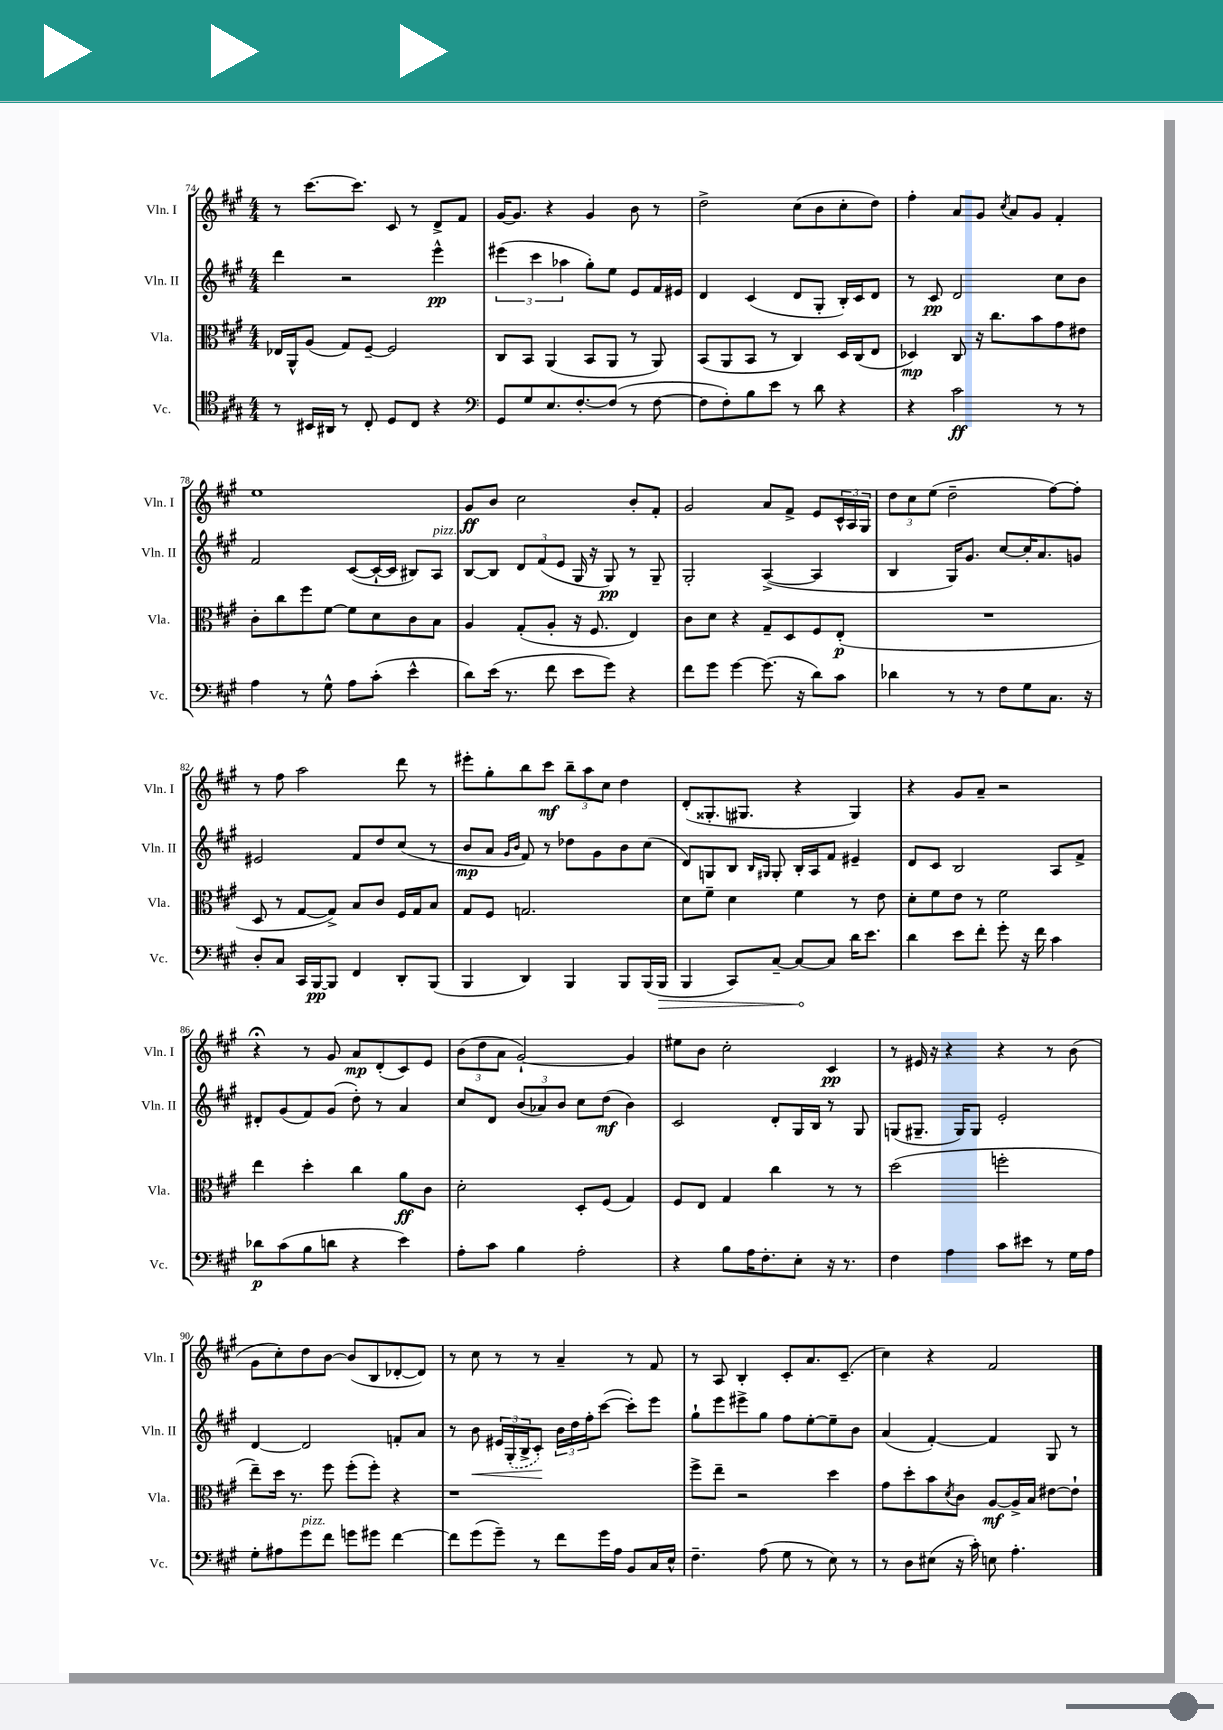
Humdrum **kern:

**kern	**kern	**kern	**kern
*staff4	*staff3	*staff2	*staff1
*clefC4	*clefC3	*clefG2	*clefG2
*k[f#c#g#]	*k[f#c#g#]	*k[f#c#g#]	*k[f#c#g#]
*M4/4	*M4/4	*M4/4	*M4/4
8r	16E-/LL	4ddd\	8r
.	16AA^^/J	.	.
16BB#/LL	(8A/J	.	[8.ccc#\L
16AA#/JJ	.	.	.
8r	8G#/L)	2r	.
.	.	.	8.ccc#\]J
8C#'/	[8F#~/J	.	.
8D/L	2F#/]	.	8c#/
8C#/J	.	.	8r
4r	.	4eee^^\	8d^/L
.	.	.	8f#/J
=	=	=	=
*clefF4	*	*	*
8GG#/L	8C#/L	(6eee#\	[16g#/LK
.	.	.	8.g#/]J
8G#/	8BB/J	.	.
.	.	6ccc#\	.
8.E/	(4AA/	.	4r
.	.	6aa-\	.
[8.F#'/	.	.	.
.	8BB/L	8gg#'\L)	4g#/
(8F#/]J	8AA/J	8ee\J	.
8r	8r	8e/L	8b\
[8F#\	8AA/)	16f#/L	8r
.	.	16e#/JJ	.
=	=	=	=
8F#\]L	(8BB/L	4d/	2dd^\
8F#'\)	8AA/	.	.
8B\	8BB/J	(4c#/	.
8e\J	8r	.	.
8r	4C#/)	8d/L	(8cc#\L
8d\	.	8G#'/J	8b\
4r	16D/LL	16B'/LL)	8cc#'\
.	(16C#/J	16c#/J	.
.	8E/J	8d/J	8dd\J)
=	=	=	=
4r	4D-/)	8r	4ff#'\
.	.	8c#/	.
2c#\	8C#/	2d/	8a/L
.	16r	.	8g#/J
.	8.cc#\L	.	.
.	.	.	8qcc#/
.	.	.	8a/L
.	8b\	.	8g#/J
8r	8g#\	8cc#\L	4f#'/
8r	8e#\J	8b\J	.
=	=	=	=
4A\	8c#'\L	2f#/	1ee
.	8cc#\	.	.
8r	8ff#\	.	.
8G#^^\	[8f#\J	.	.
8A\L	8f#\]L	([8c#/L	.
(8c#'\J	8d\	16c#`/_L	.
.	.	16c#/]JJ	.
4e^^\	8c#\	8B#/L)	.
.	8B\J	8A/J	.
=	=	=	=
8d\L)	4A/	[8B/L	8g#/L
(16e\Jk	.	8B/]J	8b/J
8.r	.	.	.
.	(8G#'/L	12d/L	2cc#\
.	.	(12f#/	.
8f#\	8A'/J	.	.
.	.	12e/J	.
8e\L	16r	16G#/	.
.	8.F#/	16r	.
8g#\J)	.	8G#/)	.
4r	4E/)	8r	8b'/L
.	.	8G#~/	8f#'/J
=	=	=	=
8f#\L	8c#\L	2G#'/	2g#/
8g#\J	8d\J	.	.
[4g#\	4r	.	.
(8.g#\]	8G#~/L	([4A^/	8a/L
.	8D/	.	8f#^/J
16r	.	.	.
8d\L)	8F#/	4A/]	8e/L
8c#\J	(8E'/J	.	24c#^^/L
.	.	.	24A/
.	.	.	24G#/JJ
=	=	=	=
4d-\	1r	4B/	12dd\L
.	.	.	12cc#\
.	.	.	(12ee\J
8r	.	16G#/LK)	2dd~\
.	.	8.g#/J	.
8r	.	.	.
8F#\L	.	[8cc#/L	.
8G#\	.	16cc#'/]K	.
.	.	8.a/	.
8.C#\J	.	.	[8ff#\L)
.	.	8g/J	8ff#'\]J
16r	.	.	.
=	=	=	=
8D'/L	8D/	2e#/	8r
8C#/J	8r	.	8ff#\
16CC#/LL	[8G#/L	.	2aa\
[16BBB/J	.	.	.
8BBB/]J	8G#^/]J)	.	.
4FF#/	8B/L	8f#/L	.
.	8c#/J	8dd/	.
8DD'/L	16F#/LL	(8cc#/J	8ddd\
.	16G#/J	.	.
(8BBB/J	8B/J	8r	8r
=	=	=	=
4BBB/	8G#/L	8b/L	8eee#'\L
.	8F#/J	8a/J	8gg#'\
.	.	16qqg#/LL	.
.	.	16qqb/JJ	.
4DD/)	2.G/	8f#/)	8bb\
.	.	8r	8ccc#\J
4BBB/	.	8dd-\L	12bb~\L
.	.	.	12aa\
.	.	8g#\	.
.	.	.	12cc#\J
8BBB/L	.	8b\	4dd\
(16BBB/L	.	(8cc#\J	.
16BBB/JJ	.	.	.
=	=	=	=
4BBB/	8d\L	8d/L)	(8d'/L
.	8f#~\J	8G/	8.G##'/
8CC#/L)	4d\	8B/J	.
.	.	.	8.G#/J
.	.	16qqB/LL	.
.	.	16qqG#/JJ	.
[8C#~/J	.	8G#'/	.
8C#/_L	4f#\	16B'/LL	4r
.	.	16A/J	.
8C#/]J	.	8f#/J	.
16d\LK	8r	4e#~/	4G#/)
8.e\J	.	.	.
.	8e\	.	.
=	=	=	=
4d\	8d'\L	8d/L	4r
.	8f#\	8c#/J	.
8e\L	8e\J	2B/	8g#/L
8f#'\J	8r	.	8a~/J
8g#'\	2f#\	.	2r
16r	.	.	.
16f#\	.	.	.
4c#\	.	8A/L	.
.	.	8f#^/J	.
=	=	=	=
8d-\L	4ee\	8d#'/L	4r;
(8c#\	.	(8g#/	.
8B\	4dd'\	8f#/)	8r
8d\J	.	(8g#/J	8g#/
4r	4cc#\	8dd'\)	8a/L
.	.	8r	(8d'/
4e\)	8a\L	4a/	8c#/)
.	8c#\J	.	8e/J
=	=	=	=
8A'\L	2d'\	8cc#/L	(12b\L
.	.	.	12dd\
8c#\J	.	8d/J	.
.	.	.	12a\J
4B\	.	(12b/L	[2g#`/)
.	.	12a-/)	.
.	.	12b/J	.
2A'\	8D'/L	8cc#\L	.
.	(8F#/J	(8dd\J	.
.	4G#/)	4b\)	4g#/]
=	=	=	=
4r	8F#/L	2c#/	8ee#\L
.	8E/J	.	8b\J
8B\L	4G#/	.	2cc#'\
16A\K	.	.	.
8.F#'\	.	.	.
.	4cc#\	8d'/L	.
8E'\J	.	16G#/L	.
.	.	16B/JJ	.
16r	8r	8r	4c#/
8.r	.	.	.
.	8r	8G#/	.
=	=	=	=
4F#\	(2dd\	(8G/L	8r
.	.	8.G#~/J	16e#/
.	.	.	16r
4A\	.	.	4r
.	.	16G#/LK)	.
.	.	8G#/J	.
8c#\L	2ff'\	2e'/	4r
8e#\J	.	.	.
8r	.	.	8r
16G#\LL	.	.	(8b\
16A\JJ	.	.	.
=	=	=	=
8G#'\L	8ee~\L)	[4d/	8g#\L
8A#\	16dd\Jk	.	8cc#'\)
.	8.r	.	.
8g#\	.	2d/]	8dd\
8f#\J	8ff#\	.	[8b\J
8g\L	(8ff#'\L	.	(8b/]L
8g#\J	8ff#'\J)	.	8B/
[4f#\	4r	8f'/L	[8d-'/
.	.	8a/J	8d-/]J)
=	=	=	=
8f#\]L	1r	8r	8r
(8g#\	.	8b\	8cc#\
8g#~\J)	.	24e#/LL	8r
.	.	(24G#'/	.
.	.	24B^/J	.
8r	.	8c#'/J)	8r
8f#\L	.	24b\LL	4a~/
.	.	24dd\	.
.	.	24ff#'\J	.
16g#\L	.	([8ccc#\J	.
16A\JJ	.	.	.
8BB/L	.	8ccc#'\]L)	8r
16C#/L	.	8eee\J	8f#/
16E^^/JJ	.	.	.
=	=	=	=
4.F#~\	8ff#^\L	8gg#`\L	8r
.	8ee~\J	8eee\	8A/
.	2r	8eee#^\	4B'/
(8A\	.	8gg#\J	.
8G#\	.	8ff#\L	8c#'/L
8r	.	[8ee'\	8.a/
8E\)	4dd\	8ee~\]	.
.	.	.	(8.c#~/J
8r	.	8b\J	.
=	=	=	=
8r	8g#\L	(4a/	4cc#\)
8D\L	8dd'\	.	.
(8E#\J	8b\	[4f#'/)	4r
.	8qd/	.	.
16r	8c#\J	.	.
16c#'\)	.	.	.
8E\	[8A/L	4f#/]	2f#/
4.A'\	16A^/]L	.	.
.	16B/JJ	.	.
.	[8e#\L	8G#/	.
.	8e#`\]J	8r	.
==	==	==	==
*-	*-	*-	*-
